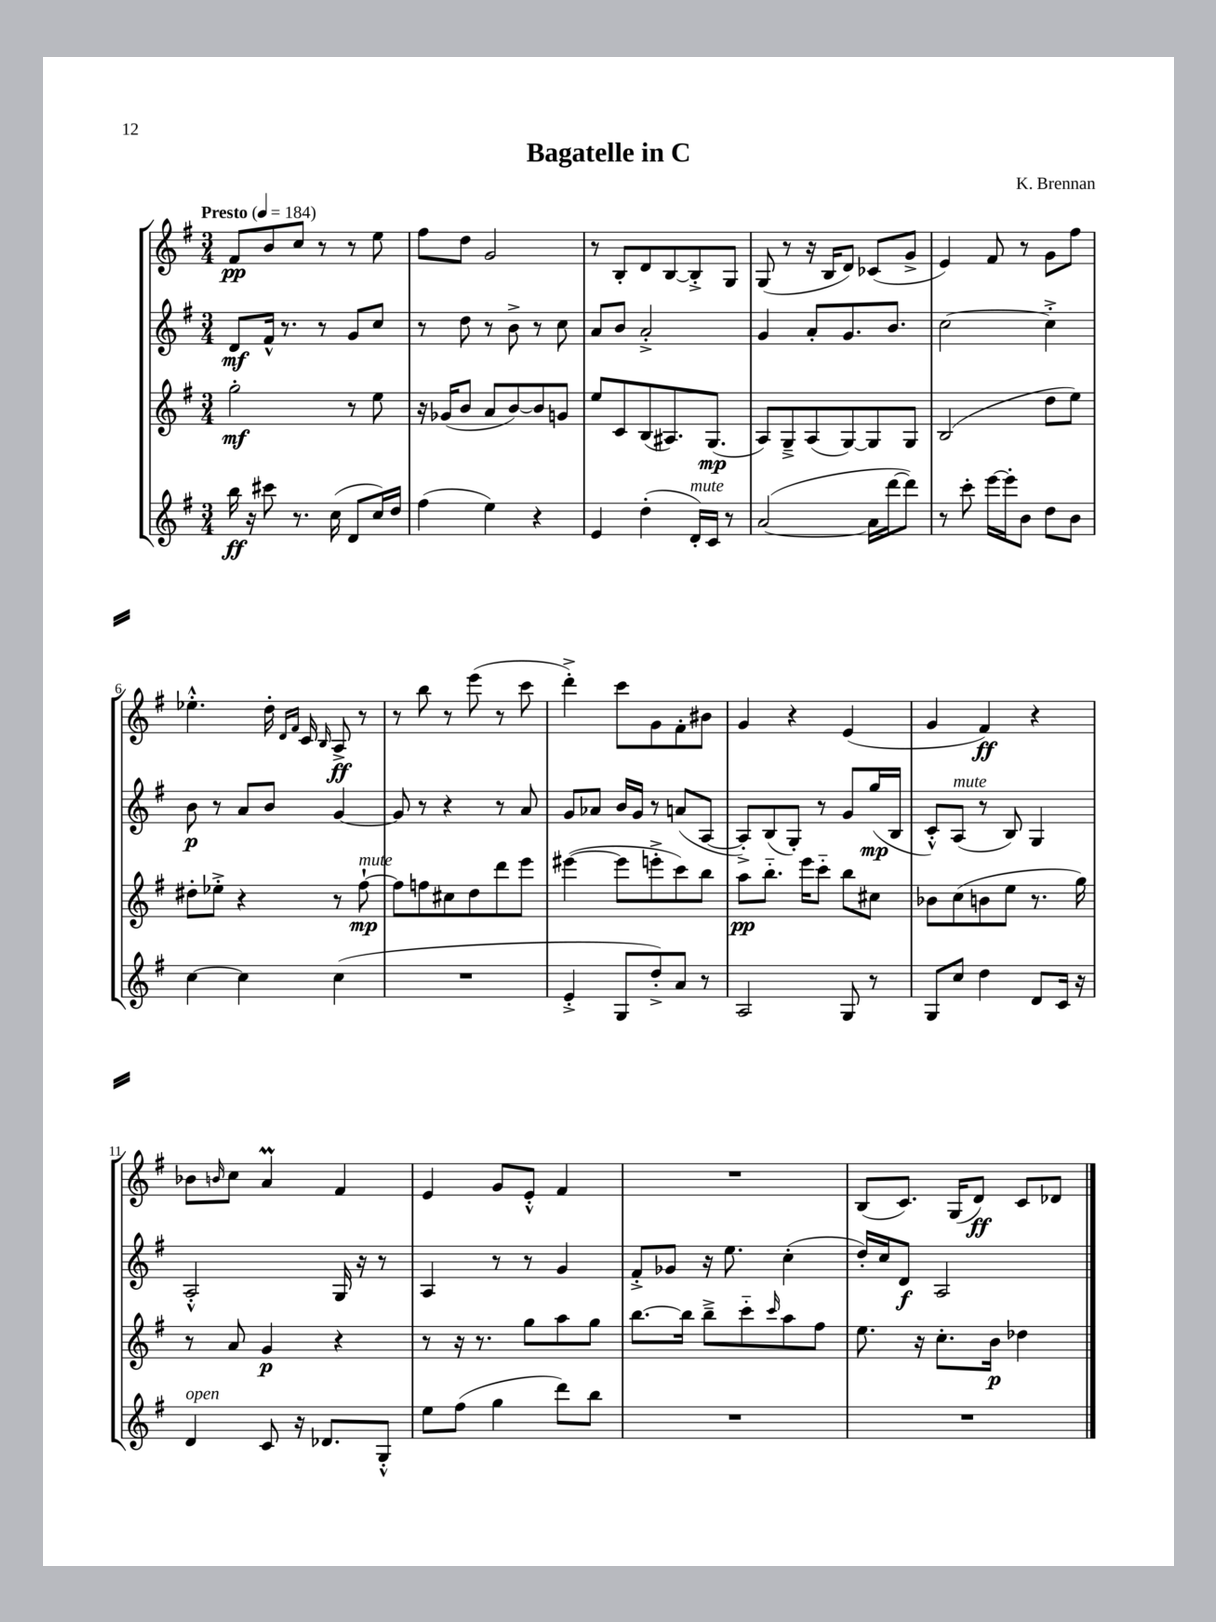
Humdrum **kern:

**kern	**dynam	**kern	**dynam	**kern	**dynam	**kern	**dynam
*part4	*part4	*part3	*part3	*part2	*part2	*part1	*part1
*staff4	*staff4	*staff3	*staff3	*staff2	*staff2	*staff1	*staff1
*clefG2	*	*clefG2	*	*clefG2	*	*clefG2	*
*k[f#]	*	*k[f#]	*	*k[f#]	*	*k[f#]	*
*M3/4	*	*M3/4	*	*M3/4	*	*M3/4	*
*MM184	*	*MM184	*	*MM184	*	*MM184	*
=1	=1	=1	=1	=1	=1	=1	=1
!	!	!	!	!	!	!LO:TX:a:B:t=Presto	!
16bb\	ff	2gg'\	mf	8d/L	mf	8f#/L	pp
16r	.	.	.	.	.	.	.
8ccc#X\	.	.	.	16f#^^/Jk	.	8b/	.
.	.	.	.	8.r	.	.	.
8.r	.	.	.	.	.	8cc/J	.
.	.	.	.	8r	.	8r	.
(16cc\	.	.	.	.	.	.	.
8d/L	.	8r	.	8g/L	.	8r	.
16cc/L)	.	8ee\	.	8cc/J	.	8ee\	.
16dd/JJ	.	.	.	.	.	.	.
=2	=2	=2	=2	=2	=2	=2	=2
(4ff#\	.	16r	.	8r	.	8ff#\L	.
.	.	(16g-X/KL	.	.	.	.	.
.	.	8b/J	.	8dd\	.	8dd\J	.
4ee\)	.	8a/L	.	8r	.	2g/	.
.	.	[8b/)	.	8b^\	.	.	.
4r	.	8b/]	.	8r	.	.	.
.	.	8gn/J	.	8cc\	.	.	.
=3	=3	=3	=3	=3	=3	=3	=3
4e/	.	8ee/L	.	8a/L	.	8r	.
.	.	8c/	.	8b/J	.	8B'/L	.
(4dd'\	.	(8B/	.	2a'^/	.	8d/	.
.	.	8.A#X/)	.	.	.	[8B/	.
!LO:TX:a:i:t=mute	!	!	!	!	!	!	!
16d'/LL)	.	.	.	.	.	8B'^/]	.
16c/JJ	.	(8.G/J	mp	.	.	.	.
8r	.	.	.	.	.	8G/J	.
=4	=4	=4	=4	=4	=4	=4	=4
([2a/	.	8A/L)	.	4g/	.	(8G/	.
.	.	8G~^/	.	.	.	8r	.
.	.	(8A/	.	8a'/L	.	16r	.
.	.	.	.	.	.	16B/KL	.
.	.	[8G/)	.	8.g/	.	8d/J)	.
16a\LL]	.	8G/]	.	.	.	(8c-X/L	.
[16ddd\J	.	.	.	8.b/J	.	.	.
8ddd\J])	.	8G/J	.	.	.	8g^/J	.
=5	=5	=5	=5	=5	=5	=5	=5
8r	.	(2B/	.	[2cc\	.	4e/)	.
8ccc'\	.	.	.	.	.	.	.
[16eee\LL	.	.	.	.	.	8f#/	.
16eee'\J]	.	.	.	.	.	.	.
8b\J	.	.	.	.	.	8r	.
8dd\L	.	8dd\L	.	4cc'^\]	.	8g\L	.
8b\J	.	8ee\J)	.	.	.	8ff#\J	.
!!LO:LB:g=z
=6	=6	=6	=6	=6	=6	=6	=6
[4cc\	.	8dd#X'\L	.	8b\	p	4.ee-X'^^\	.
.	.	8ee-X'^\J	.	8r	.	.	.
4cc\]	.	4r	.	8a/L	.	.	.
.	.	.	.	8b/J	.	16dd'\	.
.	.	.	.	.	.	16qqd/LL	.
.	.	.	.	.	.	16qqf#/JJ	.
.	.	.	.	.	.	16c/	.
.	.	.	.	.	.	16qqB/	.
(4cc\	.	8r	.	[4g/	.	8A^/	ff
!	!	!LO:TX:a:i:t=mute	!	!	!	!	!
.	.	[8ff#`\	mp	.	.	8r	.
=7	=7	=7	=7	=7	=7	=7	=7
2.r	.	8ff#\L]	.	8g/]	.	8r	.
.	.	8ffn\	.	8r	.	8bb\	.
.	.	8cc#X\	.	4r	.	8r	.
.	.	8dd\	.	.	.	(8eee\	.
.	.	8ddd\	.	8r	.	8r	.
.	.	8eee\J	.	8a/	.	8ccc\	.
=8	=8	=8	=8	=8	=8	=8	=8
4e'^/	.	([4eee#X\	.	8g/L	.	4ddd'^\)	.
.	.	.	.	8a-X/J	.	.	.
8G/L	.	8eee#\L]	.	16b/LL	.	8ccc\L	.
.	.	.	.	16g/JJ	.	.	.
8dd'^/)	.	8eeen'^\	.	8r	.	8g\	.
8a/J	.	8ccc\)	.	(8an/L	.	8f#'\	.
8r	.	8bb\J	.	[8A/J	.	8b#X\J	.
=9	=9	=9	=9	=9	=9	=9	=9
2A/	.	8aa\L	pp	8A'^/L])	.	4g/	.
.	.	8.bb\J	.	(8B/	.	.	.
.	.	.	.	8G'/J)	.	4r	.
.	.	16eee\KL	.	.	.	.	.
.	.	8ccc\J	.	8r	.	.	.
8G/	.	8bb\L	.	8g/L	.	(4e/	.
8r	.	8cc#X\J	.	(16gg/L	mp	.	.
.	.	.	.	16B/JJ	.	.	.
=10	=10	=10	=10	=10	=10	=10	=10
8G/L	.	8b-X\L	.	8c'^^/L)	.	4g/	.
!	!	!	!	!LO:TX:a:i:t=mute	!	!	!
8cc/J	.	(8cc\	.	(8A/J	.	.	.
4dd\	.	8bn\	.	8r	.	4f#/)	ff
.	.	8ee\J	.	8B/)	.	.	.
8d/L	.	8.r	.	4G/	.	4r	.
16c/Jk	.	.	.	.	.	.	.
16r	.	16gg\)	.	.	.	.	.
!!LO:LB:g=z
=11	=11	=11	=11	=11	=11	=11	=11
!LO:TX:a:i:t=open	!	!	!	!	!	!	!
4d/	.	8r	.	2A'^^/	.	8b-X\L	.
.	.	.	.	.	.	16qqbn/	.
.	.	8a/	.	.	.	8cc\J	.
8c/	.	4g/	p	.	.	4aM/	.
16r	.	.	.	.	.	.	.
8.d-X/L	.	.	.	.	.	.	.
.	.	4r	.	16G/	.	4f#/	.
.	.	.	.	16r	.	.	.
8G'^^/J	.	.	.	8r	.	.	.
=12	=12	=12	=12	=12	=12	=12	=12
8ee\L	.	8r	.	4A/	.	4e/	.
(8ff#\J	.	16r	.	.	.	.	.
.	.	8.r	.	.	.	.	.
4gg\	.	.	.	8r	.	8g/L	.
.	.	8gg\L	.	8r	.	8e'^^/J	.
8ddd\L)	.	8aa\	.	4g/	.	4f#/	.
8bb\J	.	8gg\J	.	.	.	.	.
=13	=13	=13	=13	=13	=13	=13	=13
2.r	.	[8.bb\L	.	8f#'^/L	.	2.r	.
.	.	.	.	8g-X/J	.	.	.
.	.	16bb\Jk]	.	.	.	.	.
.	.	8bb~^\L	.	16r	.	.	.
.	.	.	.	8.ee\	.	.	.
.	.	8ccc\	.	.	.	.	.
.	.	16qqccc/	.	.	.	.	.
.	.	8aa\	.	(4cc'\	.	.	.
.	.	8ff#\J	.	.	.	.	.
=14	=14	=14	=14	=14	=14	=14	=14
2.r	.	8.ee\	.	16dd'/LL)	.	(8B/L	.
.	.	.	.	16cc/J	.	.	.
.	.	.	.	8d/J	f	8.c/J)	.
.	.	16r	.	.	.	.	.
.	.	8.cc'\L	.	2A/	.	.	.
.	.	.	.	.	.	(16G/KL	.
.	.	.	.	.	.	8d/J)	ff
.	.	16b\Jk	p	.	.	.	.
.	.	4dd-X\	.	.	.	8c/L	.
.	.	.	.	.	.	8d-X/J	.
==	==	==	==	==	==	==	==
*-	*-	*-	*-	*-	*-	*-	*-
